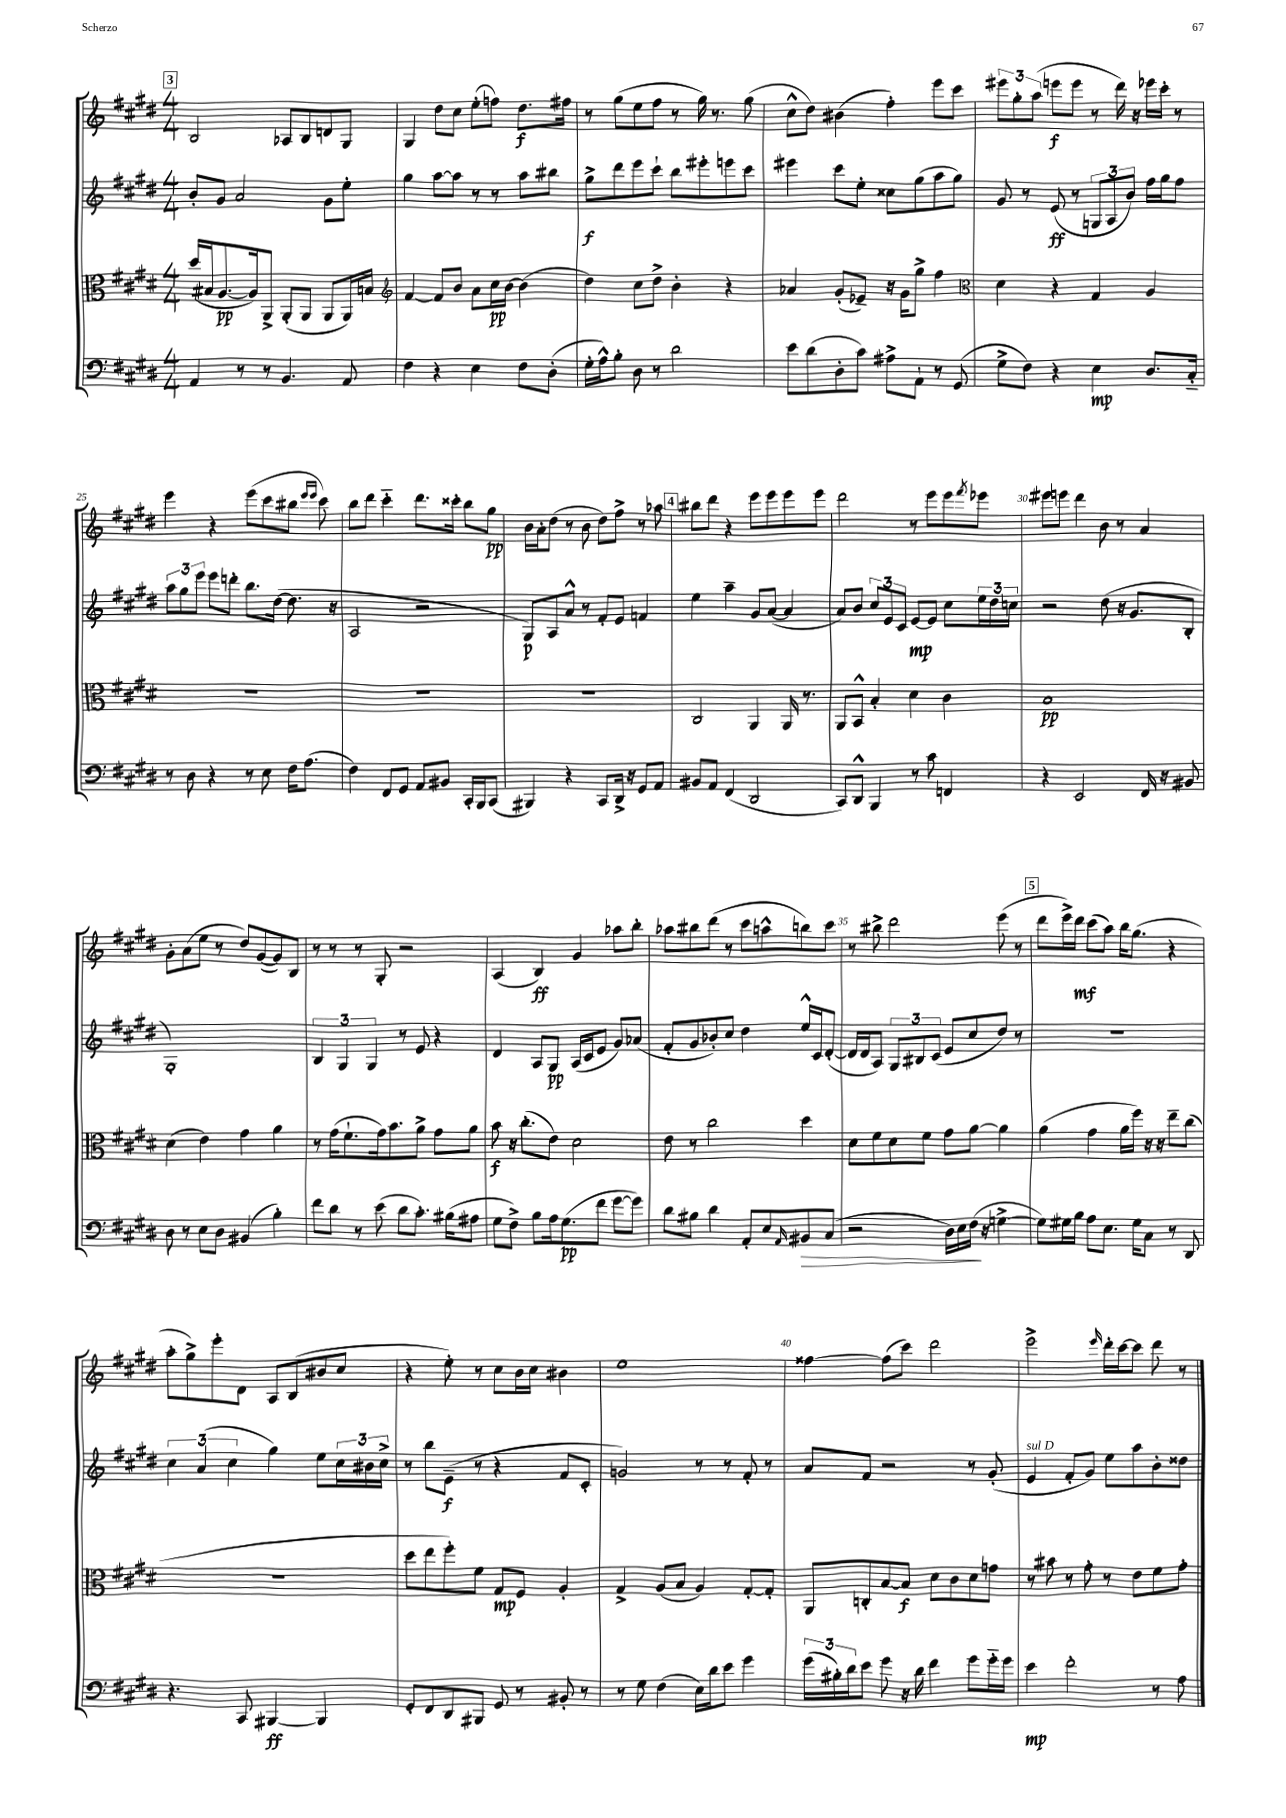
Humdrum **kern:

**kern	**kern	**kern	**kern
*staff4	*staff3	*staff2	*staff1
*clefF4	*clefC3	*clefG2	*clefG2
*k[f#c#g#d#]	*k[f#c#g#d#]	*k[f#c#g#d#]	*k[f#c#g#d#]
*M4/4	*M4/4	*M4/4	*M4/4
4AA	(16dd#	8b'	2B
.	16B#	.	.
.	[8.A	8g#	.
8r	.	2a	.
.	16A])	.	.
8r	8AA^	.	.
4.BB	(8AA'	.	8A-
.	8AA	.	8B
.	8AA	8g#	8d
8AA	16AA)	8ee'	8G#
.	16B	.	.
=	=	=	=
*	*clefG2	*	*
4F#	[4f#	4gg#	4G#
4r	8f#]	[8aa	8dd#
.	8b	8aa]	8cc#
4E	8a	8r	(8ee'
.	16cc#	8r	8ff)
.	[16b	.	.
8F#	(4b]	8aa	8.dd#
(8D#'	.	8bb#	.
.	.	.	16ff#
=	=	=	=
16G#'	4dd#)	8gg#^	8r
16A^^)	.	.	.
8B'	.	8ddd#	(8gg#
8D#	8cc#	8eee	8ee
8r	8dd#^	8ccc#`	8ff#
2d#	4b'	8bb	8r
.	.	8eee#'	16gg#)
.	.	.	8.r
.	4r	8eee	.
.	.	8ccc#	(8gg#
=	=	=	=
8e	4a-	4eee#	8cc#^^
(8d#	.	.	8dd#)
8D#'	(8g#'	8ccc#	(4b#
8c#)	8e-~)	8ee'	.
8A#^	16r	8cc##	4ff#')
.	16g#	.	.
8AA`	8gg#^	(8gg#	.
8r	4ff#	8aa	8eee
(8GG#	.	8gg#)	8ccc#
=	=	=	=
*	*clefC3	*	*
8G#^	4d#	8g#	12eee#
.	.	.	12gg#'
8F#)	.	8r	.
.	.	.	(12aa
4r	4r	(8e	8eee
.	.	8r	8eee
4E	4G#	12G	8r
.	.	12A	.
.	.	.	16ddd#)
.	.	12b)	.
.	.	.	16r
8.D#	4A	16ff#	16eee-
.	.	16gg#	16ccc#'
.	.	8ff#	8r
16C#'~	.	.	.
=	=	=	=
8r	1r	12aa	4eee
.	.	12gg#	.
8D#	.	.	.
.	.	12eee	.
4r	.	8eee	4r
.	.	8ddd'	.
8r	.	8.bb	(8eee
8E	.	.	8ccc#
.	.	([16dd#	.
16F#	.	8.dd#]	8bb#
(8.A	.	.	.
.	.	.	16qqeee
.	.	.	16qqeee
.	.	.	8ccc#)
.	.	16r	.
=	=	=	=
4F#)	1r	2A	8bb
.	.	.	8ddd#
8FF#	.	.	4ccc#'~
8GG#	.	.	.
8AA	.	2r	8.ddd#
8BB#	.	.	.
.	.	.	16ccc##'
16CC#'	.	.	8bb
16BBB	.	.	.
(8CC#	.	.	8gg#
=	=	=	=
4BBB#)	1r	8G#)	16b
.	.	.	16a'
.	.	8A	(8dd#
4r	.	8a^^	8r
.	.	8r	8b
8CC#	.	8f#'	8dd#)
16DD#^	.	8e	8ff#^
16r	.	.	.
8GG#	.	4f	8r
8AA	.	.	8aa-
=	=	=	=
8BB#	2C#	4ee	8bb#
8AA	.	.	8ddd#
(4FF#	.	4aa~	4r
2DD#	4AA	8g#	8eee
.	.	([8a	8eee
.	16AA	4a]	8eee
.	8.r	.	.
.	.	.	8eee
=	=	=	=
8CC#)	8AA	8a)	2ddd#
8DD#^^	8BB^^	8b	.
4BBB	4B'	12cc#	.
.	.	12e	.
.	.	12c#	.
8r	4d#	[8e	8r
8c#	.	8e]	8eee
4FF	4c#	8cc#	8eee
.	.	.	8qfff#
.	.	24ee	8eee-
.	.	24dd#	.
.	.	24cc	.
=	=	=	=
4r	1B	2r	8eee#
.	.	.	8eee
2EE	.	.	4ddd#
.	.	(8dd#	8b
.	.	16r	8r
.	.	8.g#	.
16FF#	.	.	4a
16r	.	.	.
8BB#	.	8B'	.
=	=	=	=
8D#	(4d#	1G#')	8g#'
8r	.	.	(8a
8E	4e)	.	8ee
8D#	.	.	8r
(4BB#	4g#	.	8dd#)
.	.	.	([8g#
4B')	4a	.	8g#])
.	.	.	8B
=	=	=	=
8f#	8r	6B	8r
8d#	(16g#	.	8r
.	.	6G#	.
.	8.f#`	.	.
8r	.	.	8r
.	.	6G#	.
(8e	16g#)	.	8G#'
.	8.b	.	.
8d#	.	8r	2r
8.c#')	8a^	8e	.
.	8g#	4r	.
(16B#	.	.	.
8A#	8a	.	.
=	=	=	=
8G#	8b	4d#	(4A
8F#^)	16r	.	.
.	(8.cc#'	.	.
8B	.	8A	4B)
16A	8e)	8G#	.
(8.G#	.	.	.
.	2d#	(16A	4g#
.	.	16c#	.
8f#	.	8e	.
[8g#	.	8g#)	8aa-
8g#])	.	(8a-	8bb'
=	=	=	=
8d#	8e	8f#'	8aa-
8B#	8r	8g#	8bb#
4d#	2cc#	8b-')	(8ddd#
.	.	8cc#	8r
8AA'	.	4dd#	8ccc#
8E	.	.	8aa^^
16qqAA	.	.	.
8BB#	4dd#	16ee^^	8bb)
.	.	16c#	.
(8C#	.	([8d#'	8ccc#
=	=	=	=
2r	8d#	16d#]	8r
.	.	16d#	.
.	8f#	8A)	8bb#^
.	8d#	12G#	2ddd#
.	.	12B#	.
.	8f#	.	.
.	.	(12c#	.
16D#)	8g#	8e	.
16E	.	.	.
(16F#	[8a	8cc#	.
16r	.	.	.
[4G^	4a]	8dd#)	(8eee
.	.	8r	8r
=	=	=	=
8G])	(4a	1r	8ddd#
16G#	.	.	16eee^)
16B	.	.	16ddd#
8A	4g#	.	(8ccc#
8.E	.	.	8aa)
.	16a	.	16bb
16G#	16ff#)	.	(8.gg#
8C#	16r	.	.
.	16r	.	.
8r	8ee~	.	4r
8DD#	(8cc#	.	.
=	=	=	=
4.r	1r	6cc#	8aa'
.	.	.	8gg#^)
.	.	(6a	.
.	.	.	8eee'
.	.	6cc#	.
8CC#	.	.	8d#
[4BBB#	.	4gg#)	8A
.	.	.	(8B
4BBB#]	.	8ee	8b#
.	.	24cc#	8cc#
.	.	24b#	.
.	.	24cc#^	.
=	=	=	=
8GG#'	8dd#	8r	4r
8FF#	8ee	8bb	.
8DD#	8ff#')	(8e~	8ee')
8BBB#	8f#	8r	8r
8GG#	8G#	4r	8cc#
8r	8F#	.	16b
.	.	.	16cc#
8BB#'	4A'	8f#	4b#
8r	.	8c#'	.
=	=	=	=
8r	4G#^	2g)	1ee
8G#	.	.	.
(4F#	(8A	.	.
.	8B	.	.
16E)	4A)	8r	.
16d#	.	.	.
8e	.	8r	.
4g#	[8G#'	8f#'	.
.	8G#']	8r	.
=	=	=	=
(24g#	8AA	8a	[4ff##
24B#')	.	.	.
24d#	.	.	.
8e	8C'	8f#	.
8g#	[8B	2r	(8ff##]
16r	8B]	.	8ccc#)
16d#	.	.	.
4f#	8d#	.	2ddd#
.	8c#	.	.
8g#	8d#	8r	.
16g#'~	8g	(8g#'	.
16g#	.	.	.
=	=	=	=
4e	8r	4e	2eee^
.	8b#	.	.
2f#'	8r	8f#'	.
.	8g#'	8g#)	.
.	.	.	16qqeee
.	8r	8ee	16ddd#'
.	.	.	[16ccc#
.	8e	8aa	8ccc#]
8r	8f#	8b'	8ddd#
8A	8g#'	8dd##	8r
==	==	==	==
*-	*-	*-	*-
